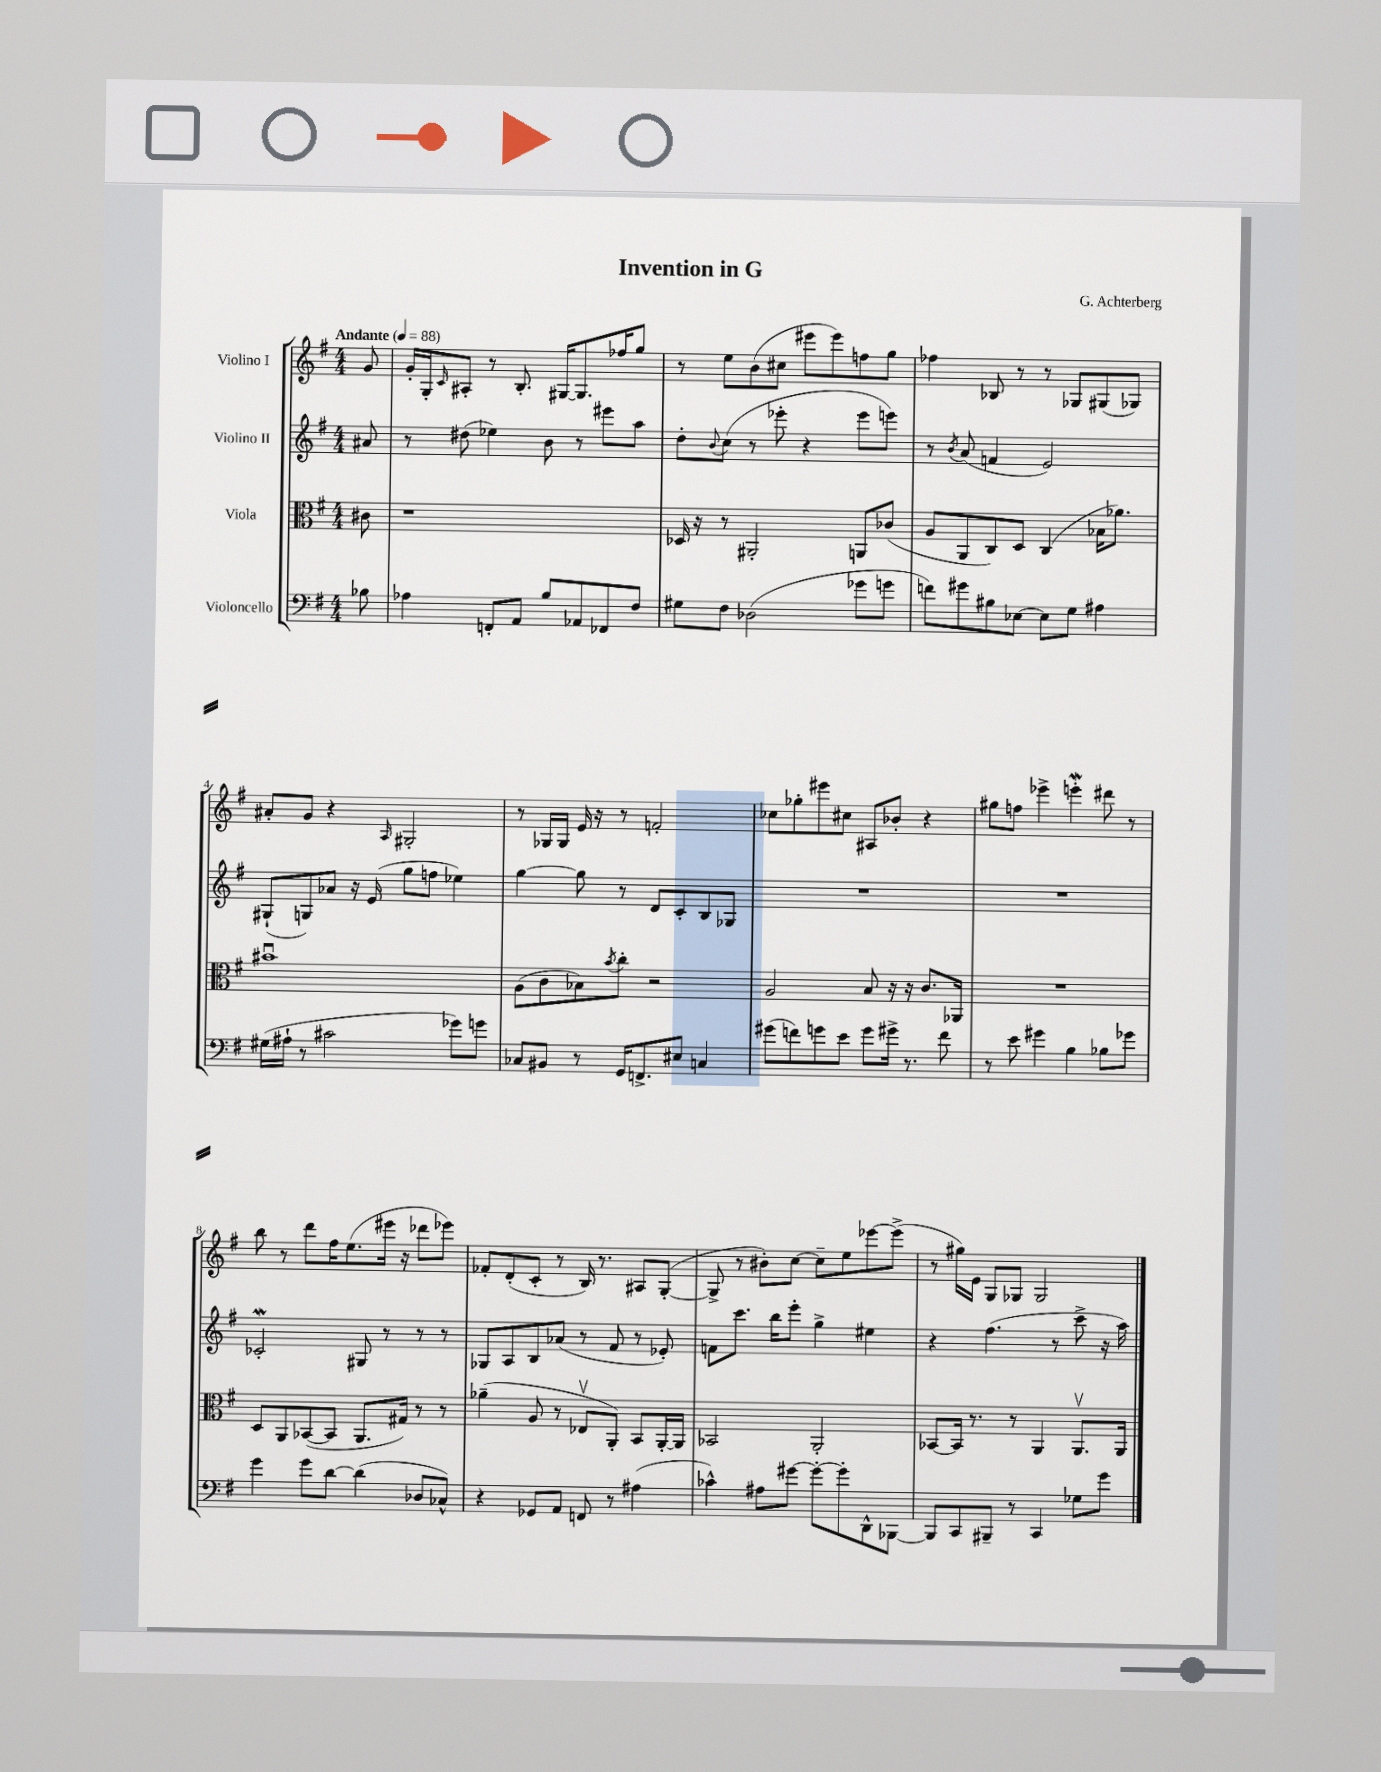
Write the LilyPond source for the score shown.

\header { title = "Invention in G" composer = "G. Achterberg" }
<<
\new StaffGroup <<
\new Staff = "s0" \with { instrumentName = "Violino I" } {
    \clef treble \key g \major \numericTimeSignature \time 4/4 \partial 8 \tempo "Andante" 4 = 88
    g'8 |
    g'16-. g16-. \grace { c'16 } ais8-. r8 b8.-. gis16~ gis8. fes''16 g''8 |
    r8 e''8 b'8( cis''8 eis'''8 eis'''8) f''8 g''8 |
    fes''4 bes8 r8 r8 ges8 gis8( ges8) |
    ais'8-. g'8 r4 \grace { a16 } gis2-. |
    r8 ges16 ges16 e'16 r16 r8 f'2-. |
    ces''8 ges''8-. eis'''8 cis''8 ais8 bes'8-. r4 |
    gis''8 f''8 ees'''4-> e'''4-.\mordent dis'''8 r8 |
    b''8 r8 d'''8 fis''16 e''8.( eis'''16 r16 des'''8 ees'''8) |
    fes'8-. d'8-.( c'8-. r8 b16) r8. ais8 g8~-.( |
    g8-> r8 bis'8-.) c''8~ c''8-- e''8 ees'''8~ ees'''8->( |
    r8 gis''16) e'16 g8 ges8 ges2 \bar "|." |
}
\new Staff = "s1" \with { instrumentName = "Violino II" } {
    \clef treble \key g \major \numericTimeSignature \time 4/4 \partial 8
    ais'8 |
    r8 dis''8( ees''4) b'8 r8 eis'''8 a''8 |
    d''8-. \appoggiatura { b'8 } c''8( r8 ees'''8-. r4 ees'''8 e'''8) |
    r8 \acciaccatura { b'8 } a'8( f'4 e'2) |
    gis8-!( g8) aes'8 r16 e'16( g''8 f''8 ees''4) |
    g''4~ g''8 r8 d'8 c'8-. b8 ges8 |
    R1 |
    R1 |
    ces'2-.\mordent gis8 r8 r8 r8 |
    ges8 a8 b8 aes'8( r8 fis'8 r8 ees'8-.) |
    f'8 c'''8. b''16 e'''8-. g''4-> eis''4 |
    r4 fis''4.( r8 c'''8-> r16 a''16) \bar "|." |
}
\new Staff = "s2" \with { instrumentName = "Viola" } {
    \clef alto \key g \major \numericTimeSignature \time 4/4 \partial 8
    cis'8 |
    r1 |
    des16 r16 r8 ais,2-. a,8 ces'8( |
    a8 a,8 c8) d8 c4( bes16 aes'8.) |
    bis'1\downbow |
    a8( c'8 bes8) \acciaccatura { b'8 } c''8-. r2 |
    a2 b8 r16 r16 c'8. aes,16 |
    R1 |
    d8 a,8 bes,8~( bes,8 a,8. gis16) r8 r8 |
    aes'4--( a8 r8 ees8\upbow a,8-.) b,8 a,16~-. a,16 |
    bes,2 a,2-. |
    bes,8~ bes,16 r8. r8 a,4 a,8.\upbow a,16 \bar "|." |
}
\new Staff = "s3" \with { instrumentName = "Violoncello" } {
    \clef bass \key g \major \numericTimeSignature \time 4/4 \partial 8
    bes8 |
    aes4 f,8-. a,8 b8 aes,8 fes,8 fis8 |
    gis8 fis8 des2( ges'8 g'8 |
    f'8) gis'8 bis8 ees8~ ees8 g8 ais4 |
    gis16( ais16-! r8 cis'2 ges'8) g'8 |
    ces8 bis,8 r8 g,16 f,8.-> eis8 c4 |
    gis'8( f'8) g'8 e'8 g'8 gis'16-> r8. f'8 |
    r8 e'8 gis'4 b4 bes8 ges'8 |
    g'4 g'8 d'8~ d'4( des8 ces8-^) |
    r4 ges,8 a,8 f,8 r8 ais4( |
    ces'4-^) ais8 gis'8~ gis'8~-. gis'8-. d,8-^ bes,,8~ |
    bes,,8 c,8 bis,,8-- r8 c,4 ges8 g'8 \bar "|." |
}
>>
>>
